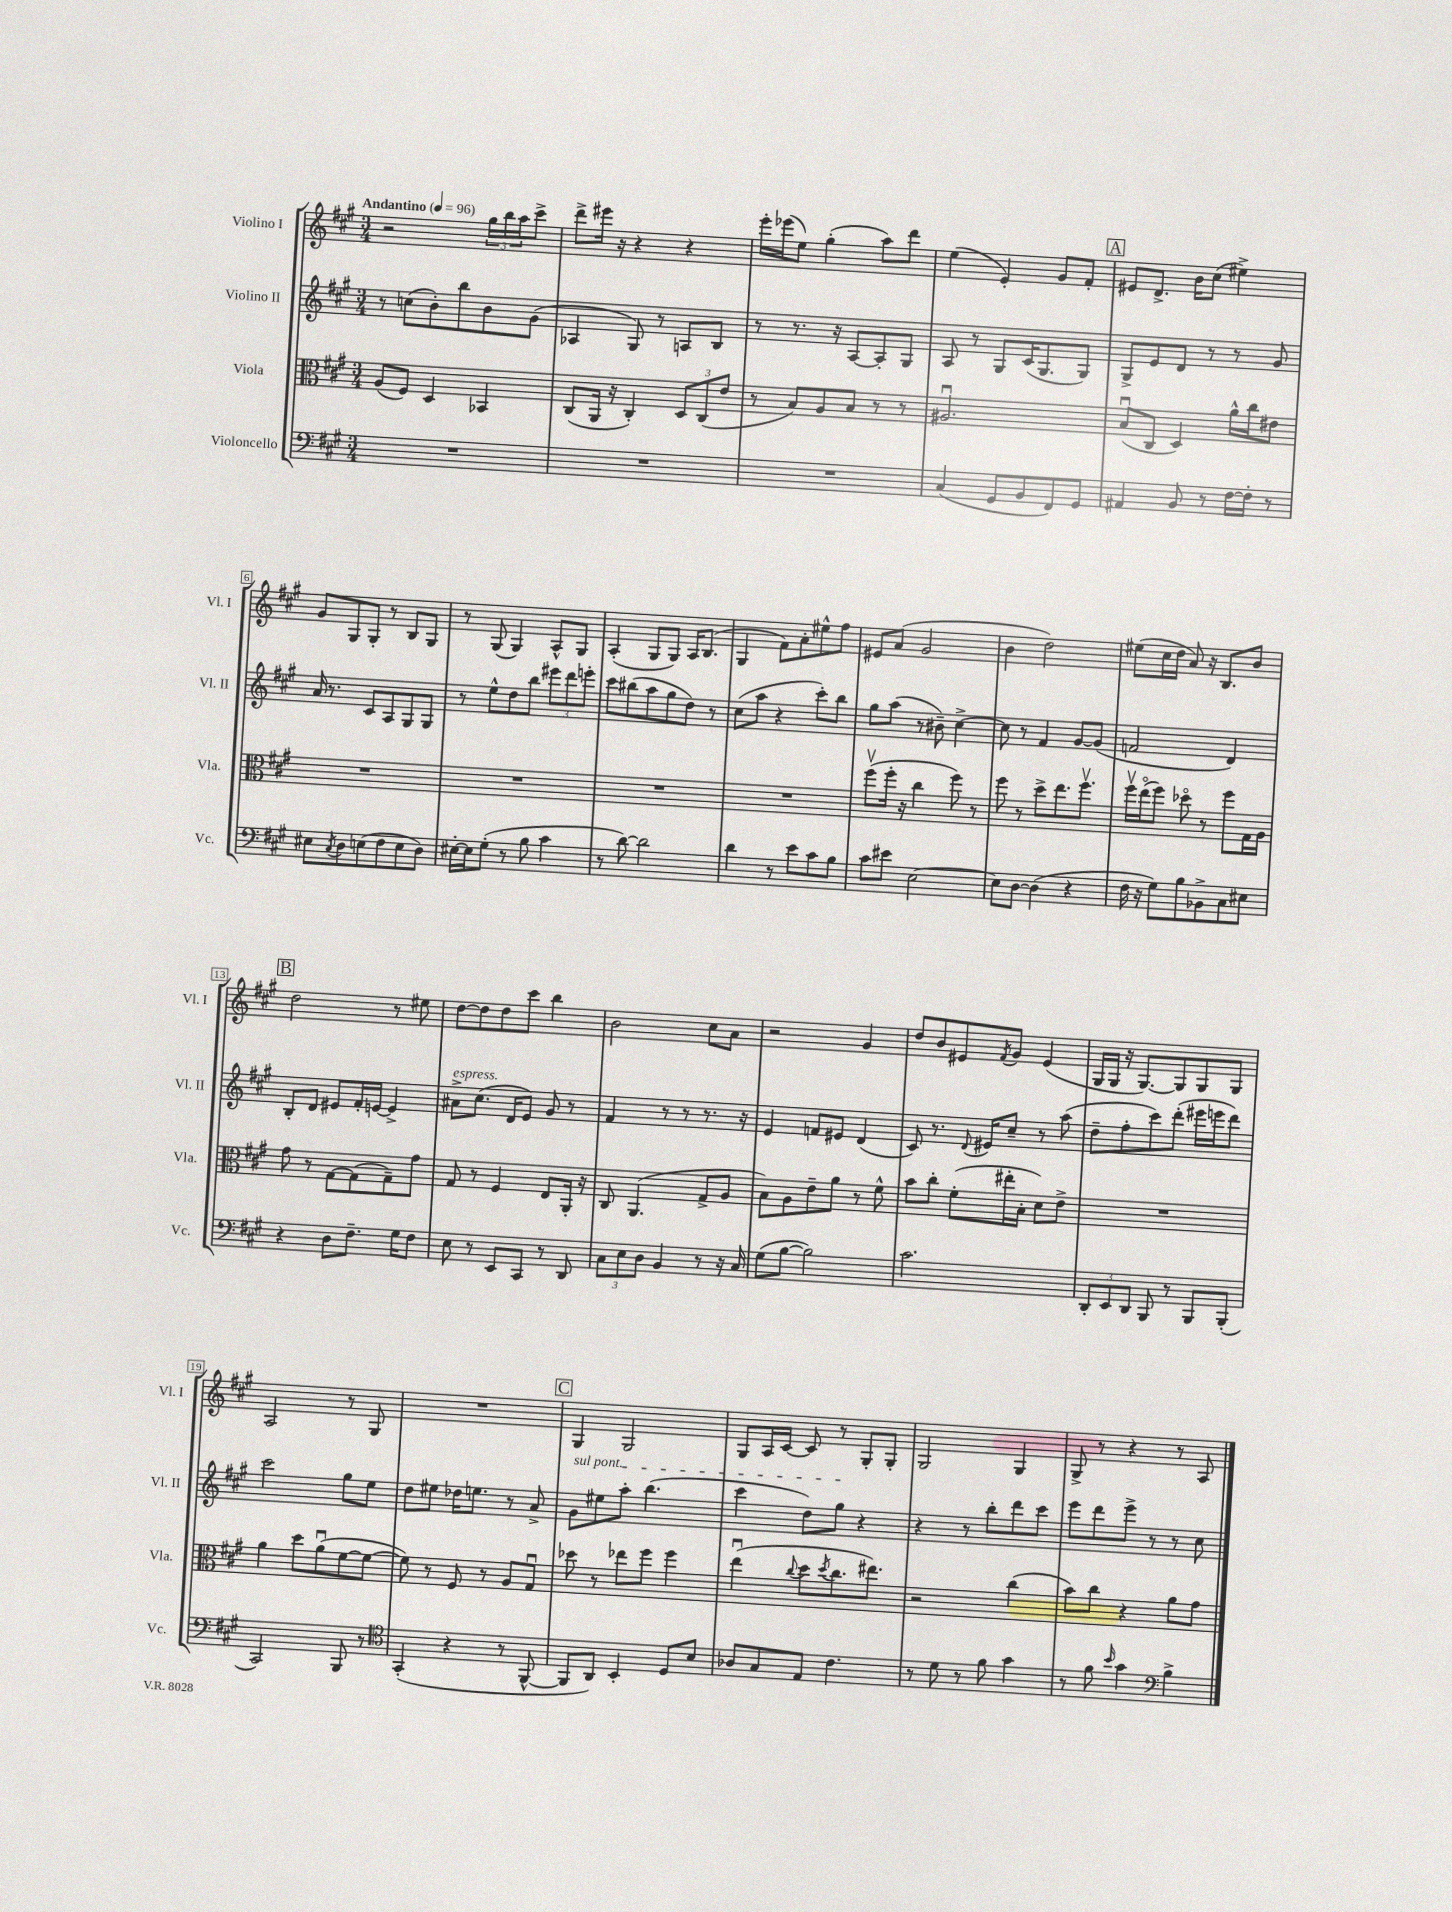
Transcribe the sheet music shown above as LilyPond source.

<<
\new StaffGroup <<
\new Staff = "s0" \with { instrumentName = "Violino I" shortInstrumentName = "Vl. I" } {
    \clef treble \key a \major \numericTimeSignature \time 3/4 \tempo "Andantino" 4 = 96
    r2 \tuplet 3/2 { gis''16 b''16 a''16 } cis'''8-> |
    d'''8-> eis'''16 r16 r4 r4 |
    e'''16-. ees'''16( e''8) gis''4-.( a''8) d'''8 |
    e''4( e'4-.) gis'8 fis'8-. |
    \mark \markup { \box "A" } eis'8 d'8.-> b'16 cis''8( eis''4->) |
    gis'8 gis8 gis8-. r8 b8 gis8 |
    r8 gis8( gis4) a8-^ gis8 |
    a4-.( gis8 gis8) a16 b8.( |
    gis4 fis'8) a'8-. eis''8-^ fis''8 |
    eis'8 a'8( gis'2 |
    b'4 d''2) |
    eis''8( cis''16 d''16 a'8) r16 b8. b'8 |
    \mark \markup { \box "B" } d''2 r8 eis''8 |
    d''8~ d''8 d''8 cis'''8 b''4 |
    b'2 cis''8 a'8 |
    r2 gis'4 |
    d''8 b'8 eis'8 \acciaccatura { fis'8 } gis'8 eis'4( |
    gis16 gis16 r16 gis8.~) gis8 gis8 gis8 |
    a2 r8 gis8 |
    R2. |
    \mark \markup { \box "C" } gis4 gis2 |
    gis8 a16 cis'16~ cis'8 r8 gis8-. gis8-. |
    gis2 gis4 |
    gis8-> r8 r4 r8 a8 \bar "|." |
}
\new Staff = "s1" \with { instrumentName = "Violino II" shortInstrumentName = "Vl. II" } {
    \clef treble \key a \major \numericTimeSignature \time 3/4
    r8 c''8( b'8-.) b''8 b'8 gis'8( |
    aes4 gis8) r8 a8 b8 |
    r8 r8. r16 a8~ a8-. gis8 |
    a8 r8 gis8 cis'16( gis8. gis8) |
    \mark \markup { \box "A" } gis8-> e'8 d'8 r8 r8 gis'8 |
    a'16 r8. cis'8 a8 gis8 gis8 |
    r8 e''8-^ d''8 b''8 \tuplet 3/2 { eis'''8 d'''8 e'''8-. } |
    cis'''8 bis''8( a''8 gis''8 d''8) r8 |
    cis''8( a''8 r4 cis'''8-.) b''8 |
    gis''8 a''8( r8 bis'8--) cis''4~-> |
    cis''8 r8 fis'4 gis'8~ gis'8( |
    f'2 d'4) |
    \mark \markup { \box "B" } b8-. d'8 eis'8 fis'16-. e'16~ e'4-> |
    ais'8->^\markup { \italic "espress." } cis''8.( d'16 e'8) gis'8 r8 |
    fis'4 r8 r8 r8. r16 |
    e'4 f'8 eis'8 d'4( |
    cis'8) r8. \appoggiatura { d'8 } eis'16 cis''8-- r8 a''8( |
    d''8-- fis''8-. cis'''8) d'''8-.( eis'''16 e'''16 d'''8) |
    cis'''2 gis''8 e''8 |
    d''8 eis''8 des''16 e''8. r8 a'8-> |
    \mark \markup { \box "C" } \once \override TextSpanner.bound-details.left.text = \markup { \italic "sul pont." } gis'8\startTextSpan eis''8 a''8-. b''4.( |
    cis'''4 d''8) gis''8\stopTextSpan r4 |
    r4 r8 b''8-. d'''8 cis'''8 |
    e'''8 d'''8 e'''8-> r8 r8 cis''8 \bar "|." |
}
\new Staff = "s2" \with { instrumentName = "Viola" shortInstrumentName = "Vla." } {
    \clef alto \key a \major \numericTimeSignature \time 3/4
    a8( fis8) d4 bes,4 |
    cis8( a,16 r16 cis4-.) \tuplet 3/2 { d8 cis8( e'8 } |
    r8 b8) a8 b8 r8 r8 |
    ais2.\downbow |
    \mark \markup { \box "A" } b8\downbow( cis8 d4) a'16-^ cis''16 eis'8 |
    R2. |
    R2. |
    R2. |
    R2. |
    fis''8\upbow( fis''16-. r16 cis''4 fis''8) r8 |
    fis''8 r8 d''8-> e''8. fis''8.\upbow |
    fis''16\upbow e''16\flageolet( fis''8) des''8\flageolet r8 fis''8 gis16 a16 |
    \mark \markup { \box "B" } gis'8 r8 gis8~ gis8( gis8--) gis'8 |
    gis8 r8 fis4 e8 a,16-. r16 |
    cis8 a,4.( gis8-> a8 |
    b8) a8 e'8-- a'8 r8 fis'8-^ |
    b'8 cis''8-. fis'8-.( eis''16-. b16-. d'8) e'8-> |
    R2. |
    a'4 d''8 a'8\downbow( fis'8~ fis'8~ |
    fis'8) r8 fis8 r8 a8 gis8\downbow |
    \mark \markup { \box "C" } des''8 r8 ees''8 fis''8 fis''4 |
    e''4\downbow( \appoggiatura { cis''8 } d''8 \acciaccatura { d''8 } cis''8. eis''8.) |
    r2 cis''4( |
    b'8) cis''8 r4 a'8 gis'8 \bar "|." |
}
\new Staff = "s3" \with { instrumentName = "Violoncello" shortInstrumentName = "Vc." } {
    \clef bass \key a \major \numericTimeSignature \time 3/4
    R2. |
    R2. |
    R2. |
    cis4( gis,8 b,8 fis,8) gis,8 |
    \mark \markup { \box "A" } ais,4 b,8 r8 fis16~ fis16-. r8 |
    eis8 \acciaccatura { cis8 } d8 e8( fis8 e8 d8) |
    eis16~-. eis16 gis8-.( r8 b8 cis'4 |
    r8 d'8~) d'2 |
    d'4 r8 e'8 cis'8 b8 |
    cis'8 eis'8 e2~ |
    e8 d8~ d4( r4 |
    fis16 r16 gis8) b8 bes,8-> cis8 eis8 |
    \mark \markup { \box "B" } r4 d8 fis8.-- gis16 fis8 |
    e8 r8 e,8 cis,8 r8 d,8 |
    \tuplet 3/2 { cis8 e8 d8 } b,4 r8 r16 cis16 |
    gis8( b8~ b2) |
    cis'2. |
    \tuplet 3/2 { d,8-. e,8 d,8 } b,,8 r8 b,,8 b,,8-.( |
    cis,2) b,,8 r8 |
    \clef tenor gis,4-.( r4 r8 fis,8~-^ |
    \mark \markup { \box "C" } fis,8 a,8) b,4-. d8 b8 |
    aes8 gis8 e8 cis'4. |
    r8 d'8 r8 fis'8 gis'4 |
    r8 fis'8 \grace { b'16 } gis'4 \clef bass b4-> \bar "|." |
}
>>
>>
\layout { \context { \Score \override BarNumber.stencil = #(make-stencil-boxer 0.1 0.3 ly:text-interface::print) } }
